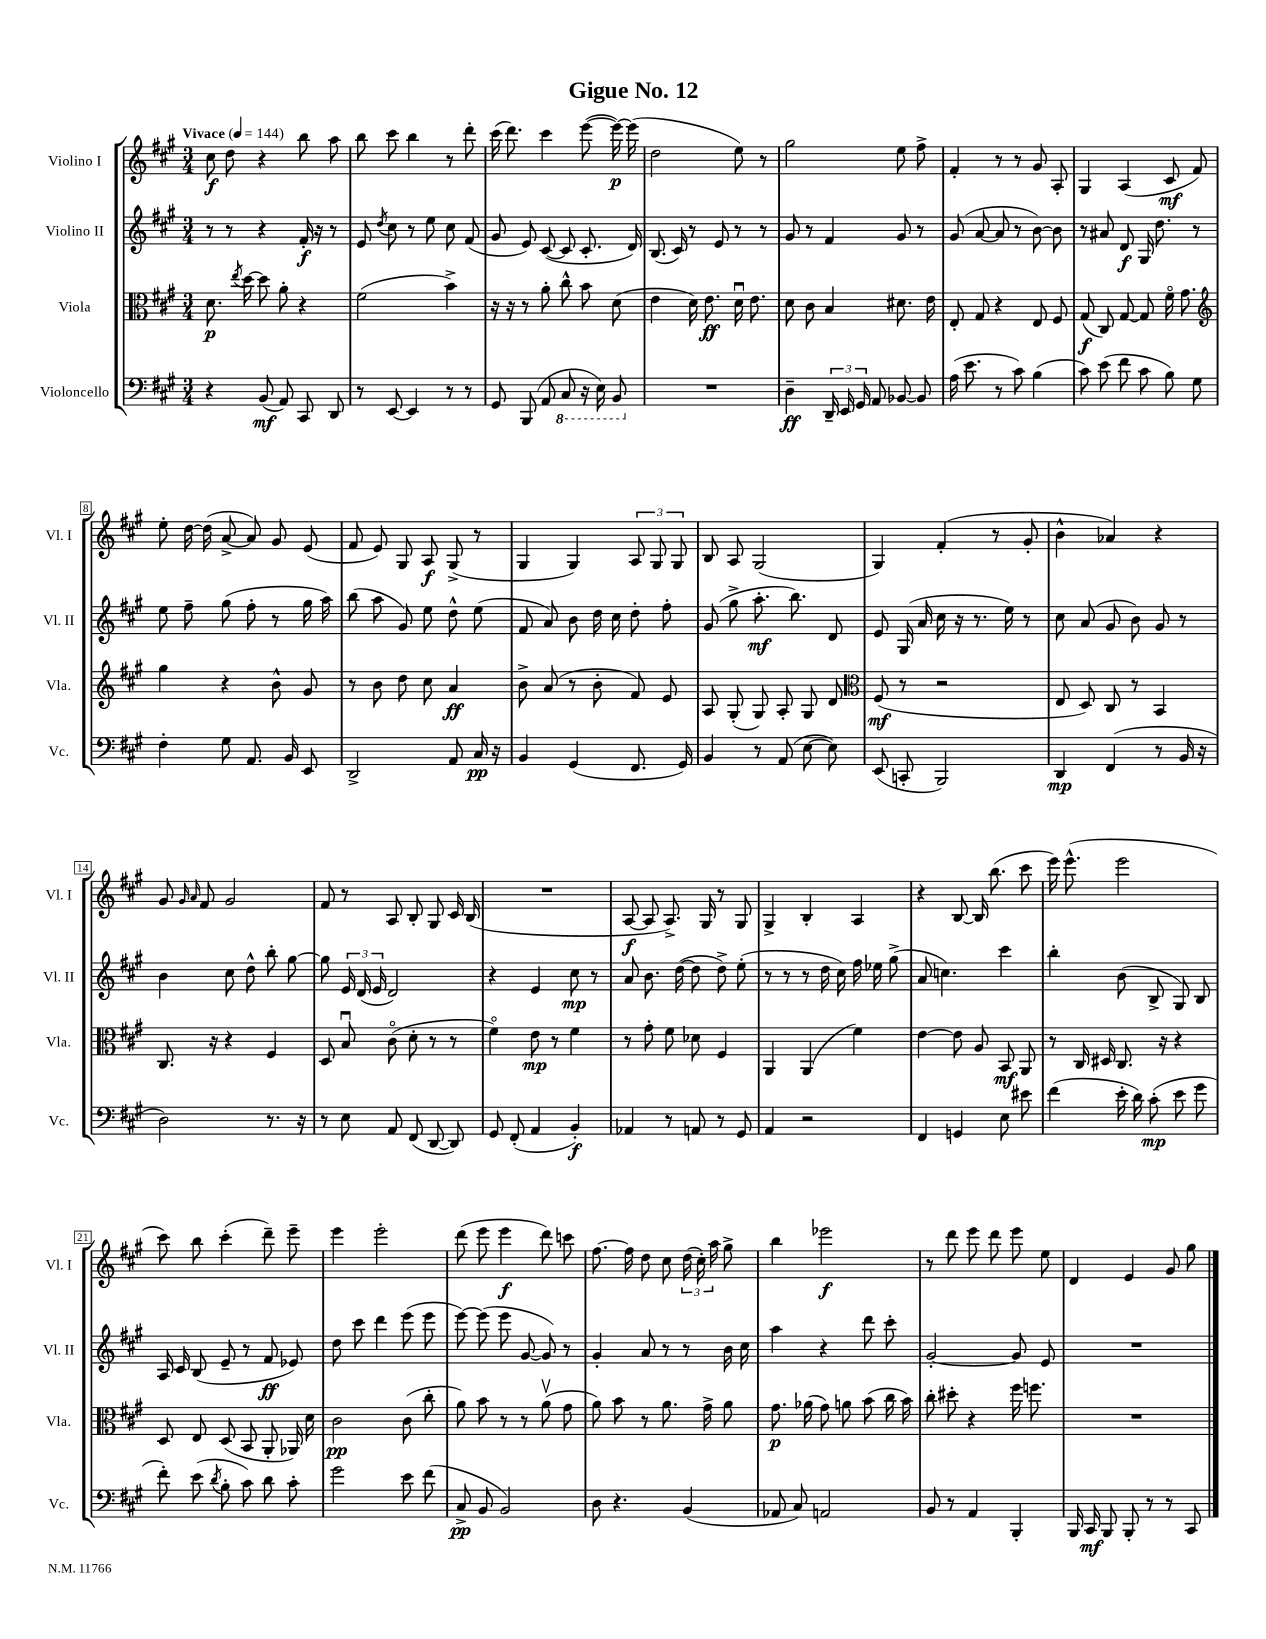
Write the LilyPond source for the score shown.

\header { title = "Gigue No. 12" }
<<
\new StaffGroup <<
\new Staff = "s0" \with { instrumentName = "Violino I" shortInstrumentName = "Vl. I" } {
    \clef treble \key a \major \numericTimeSignature \time 3/4 \tempo "Vivace" 4 = 144
    \autoBeamOff cis''8\f d''8 r4 b''8 a''8 |
    b''8 cis'''8 b''4 r8 d'''8-. |
    cis'''16( d'''8.) cis'''4 e'''8~( e'''16~\p) e'''16( |
    d''2 e''8) r8 |
    gis''2 e''8 fis''8-> |
    fis'4-. r8 r8 gis'8 a8-. |
    gis4 a4( cis'8\mf fis'8) |
    e''8-. d''16~ d''16( a'8~-> a'8) gis'8 e'8( |
    fis'8 e'8) gis8 a8\f gis8->( r8 |
    gis4 gis4) \tuplet 3/2 { a8 gis8 gis8 } |
    b8 a8 gis2( |
    gis4) fis'4-.( r8 gis'8-. |
    b'4-^ aes'4) r4 |
    gis'8 \grace { gis'16 a'16 } fis'8 gis'2 |
    fis'8 r8 a8 b8-. gis8 cis'16 b16( |
    R2. |
    a8~\f a8 a8.->) gis16 r8 gis8 |
    gis4-> b4-. a4 |
    r4 b8~ b16 b''8.( cis'''8 |
    e'''16) e'''8.-^( e'''2 |
    cis'''8) b''8 cis'''4-.( d'''8--) e'''8-- |
    e'''4 e'''2-. |
    d'''8( e'''8 e'''4\f d'''8) c'''8 |
    fis''8.~ fis''16 d''8 cis''8 \tuplet 3/2 { d''16( cis''16-.) a''16 } gis''8-> |
    b''4 ees'''2\f |
    r8 d'''8 e'''8 d'''8 e'''8 e''8 |
    d'4 e'4 gis'8 gis''8 \bar "|." |
}
\new Staff = "s1" \with { instrumentName = "Violino II" shortInstrumentName = "Vl. II" } {
    \clef treble \key a \major \numericTimeSignature \time 3/4
    \autoBeamOff r8 r8 r4 fis'16-.\f r16 r8 |
    e'8 \acciaccatura { d''8 } cis''8 r8 e''8 cis''8 fis'8( |
    gis'8 e'8) cis'8~( cis'8 cis'8.-. d'16) |
    b8.( cis'16) r8 e'8 r8 r8 |
    gis'8 r8 fis'4 gis'8 r8 |
    gis'8( a'8~ a'8 r8 b'8~) b'8 |
    r8 ais'8 d'8\f gis16 d''8. r8 |
    e''8 fis''8-- gis''8( fis''8-. r8 gis''16 a''16) |
    b''8( a''8 gis'8) e''8 d''8-^ e''8( |
    fis'8 a'8) b'8 d''16 cis''16 d''8-. fis''8-. |
    gis'8( gis''8-> a''8.-.\mf b''8.) d'8 |
    e'8 gis16( a'16 cis''16 r16 r8. e''16) r8 |
    cis''8 a'8( gis'8 b'8) gis'8 r8 |
    b'4 cis''8 d''8-^ b''8-. gis''8~ |
    gis''8 \tuplet 3/2 { e'16 d'16( e'16 } d'2) |
    r4 e'4 cis''8\mp r8 |
    a'8 b'8. d''16~( d''8 d''8->) e''8-.( |
    r8 r8 r8 d''16 cis''16) fis''16 ees''16 gis''8->( |
    a'8 c''4.) cis'''4 |
    b''4-. b'8( b8-> gis8) b8 |
    a16 cis'16 b8( e'8-- r8 fis'8\ff ees'8) |
    d''8 cis'''8 d'''4 e'''8( e'''8 |
    e'''8~) e'''8( e'''8 gis'8~ gis'8) r8 |
    gis'4-. a'8 r8 r8 b'16 cis''16 |
    a''4 r4 d'''8 cis'''8-. |
    gis'2~-. gis'8 e'8 |
    R2. \bar "|." |
}
\new Staff = "s2" \with { instrumentName = "Viola" shortInstrumentName = "Vla." } {
    \clef alto \key a \major \numericTimeSignature \time 3/4
    \autoBeamOff d'8.\p \acciaccatura { e''8 } d''16~ d''8 a'8-. r4 |
    fis'2( b'4->) |
    r16 r16 r8 a'8-. cis''8-^ b'8 d'8( |
    e'4 d'16) e'8.\ff d'16\downbow e'8. |
    d'8 cis'8 b4 dis'8. e'16 |
    e8-. gis8 r4 e8 fis8 |
    gis8\f( cis8) gis8~ gis8 fis'16\flageolet gis'8. |
    \clef treble gis''4 r4 b'8-^ gis'8 |
    r8 b'8 d''8 cis''8 a'4\ff |
    b'8-> a'8( r8 b'8-. fis'8) e'8 |
    a8 gis8-.( gis8) a8-. gis8 d'8 |
    \clef alto fis8\mf( r8 r2 |
    e8 d8) cis8 r8 b,4 |
    cis8. r16 r4 fis4 |
    d8 b8\downbow cis'8\flageolet( d'8-. r8 r8 |
    fis'4\flageolet) e'8\mp r8 fis'4 |
    r8 gis'8-. fis'8 des'8 fis4 |
    a,4 a,4( fis'4) |
    e'4~ e'8 a8 b,8\mf a,8 |
    r8 cis16 dis16 cis8. r16 r4 |
    d8 e8 d8( b,8 a,8-. aes,16) d'16 |
    cis'2\pp cis'8( cis''8-. |
    a'8) b'8 r8 r8 a'8\upbow( gis'8 |
    a'8) b'8 r8 a'8. gis'16-> a'8 |
    gis'8.\p aes'16( gis'8) a'8 b'8( cis''16 b'16) |
    cis''8-. dis''8-. r4 fis''16 f''8. |
    R2. \bar "|." |
}
\new Staff = "s3" \with { instrumentName = "Violoncello" shortInstrumentName = "Vc." } {
    \clef bass \key a \major \numericTimeSignature \time 3/4
    \autoBeamOff r4 b,8\mf( a,8) cis,8 d,8 |
    r8 e,8~ e,4 r8 r8 |
    gis,8 b,,8( a,8 \ottava #-1 cis,8 r16 e,16) b,,8 \ottava #0 |
    R2. |
    d4--\ff \tuplet 3/2 { d,16-- e,16 gis,16 } a,8 bes,8~ bes,8 |
    a16( e'8. r8 cis'8) b4( |
    cis'8) e'8( fis'8 cis'8 b8) gis8 |
    fis4-. gis8 a,8. b,16 e,8 |
    d,2-> a,8 cis16\pp r16 |
    b,4 gis,4( fis,8. gis,16) |
    b,4 r8 a,8( e8~ e8) |
    e,8( c,8-. b,,2) |
    d,4\mp fis,4( r8 b,16 r16 |
    d2) r8. r16 |
    r8 e8 a,8 fis,8( d,8~ d,8) |
    gis,8 fis,8-.( a,4 b,4-.\f) |
    aes,4 r8 a,8 r8 gis,8 |
    a,4 r2 |
    fis,4 g,4 e8 eis'8 |
    fis'4( e'16-. d'16) cis'8-.\mp( e'8 gis'8 |
    fis'8-.) e'8( \acciaccatura { d'8 } b8-. cis'8) d'8 cis'8-. |
    gis'2 e'8 fis'8( |
    cis8->\pp b,8 b,2) |
    d8 r4. b,4( |
    aes,8 cis8) a,2 |
    b,8 r8 a,4 b,,4-. |
    b,,16 cis,16\mf b,,8 b,,8-. r8 r8 cis,8 \bar "|." |
}
>>
>>
\layout { \context { \Score \override BarNumber.stencil = #(make-stencil-boxer 0.1 0.3 ly:text-interface::print) } }
